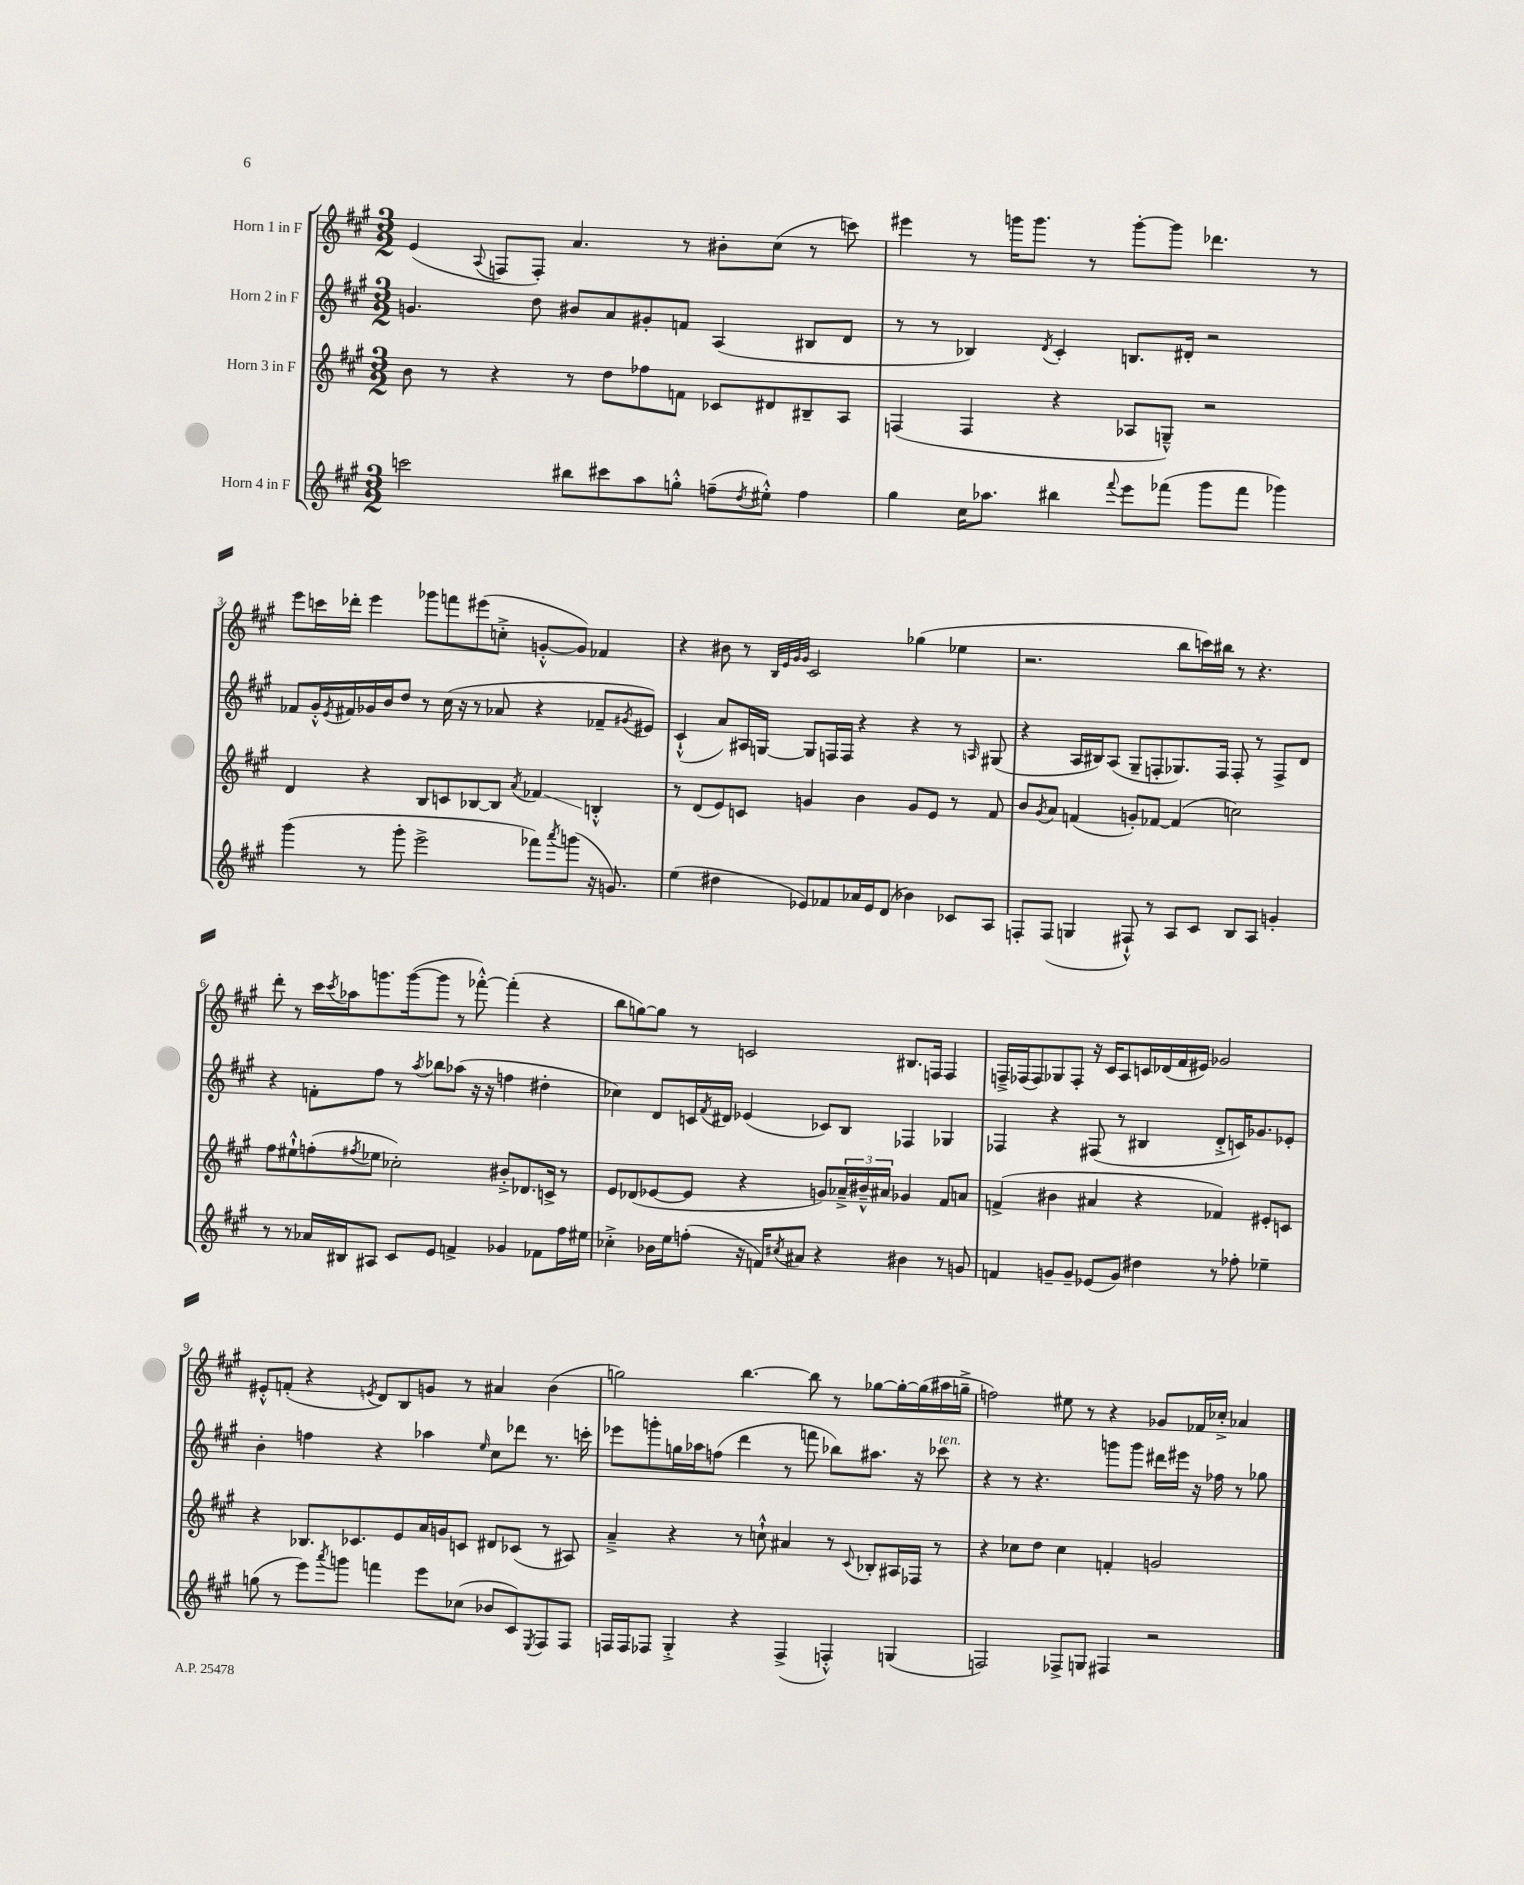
<<
\new StaffGroup <<
\new Staff = "s0" \with { instrumentName = "Horn 1 in F" } {
    \clef treble \key a \major \numericTimeSignature \time 3/2
    e'4( \appoggiatura { a8 } f8 f8-.) a'4. r8 bis'8-. cis''8( r8 c'''8) |
    eis'''4 r8 g'''16 g'''8. r8 g'''8~-. g'''8 des'''4. r8 |
    e'''8 c'''16 des'''16-. e'''4 ges'''8 f'''8 eis'''8( c''8-.-> g'8~-.-^ g'8) fes'4 |
    r4 bis'8 r8 \grace { b32 e'32 gis'32 gis'32 } cis'2 ges''4( ees''4 |
    r2. b''8 c'''16) bis''16 r8 r4. |
    d'''8-. r8 cis'''16 \acciaccatura { cis'''8 } aes''16 g'''8. g'''16~( g'''8 r8 fes'''8~-.-^) fes'''4-.( r4 |
    b''8 g''8~) g''8 r8 c'2 bis8. f16 f4 |
    f16---> fes16( fes8) ges8 fes8-. r16 cis'16 a8 c'16 des'16( fis'16 eis'16) ges'2 |
    eis'8-.-^ f'8-.( r4 \acciaccatura { e'8 } d'8) b8 g'8 r8 ais'4 b'4( |
    g''2) b''4.~ b''8 r8 ges''8~ ges''16~-. ges''16( ais''16 g''16---> |
    f''2) eis''8 r8 r4 ges'8 fes'16 ces''16-.-> aes'4 \bar "|." |
}
\new Staff = "s1" \with { instrumentName = "Horn 2 in F" } {
    \clef treble \key a \major \numericTimeSignature \time 3/2
    g'4. d''8 bis'8 a'8 gis'8-. f'8 a4( bis8 d'8 |
    r8 r8 bes4) \acciaccatura { d'8 } cis'4-. b8. dis'16-. r2 |
    fes'8 gis'16-.-^ \acciaccatura { e'8 } fis'16 ges'16 b'16 d''8 r8 cis''16( r16 r8 aes'8 r4 fes'8-- \acciaccatura { gis'8 } eis'8) |
    cis'4-!-^( a'8) ais16 g16~ g8 f16 f16 r4 r4 r8 \grace { a16 } gis8( |
    r4 a16 bis16) a8( gis8-- f8-. ges8.) f16 f8-. r8 f8-> d'8 |
    r4 f'8-. fis''8 r8 \acciaccatura { a''8 } bes''8 aes''8( r16 r16 f''4 dis''4-. |
    ces''4) d'8 c'16 \acciaccatura { fis'8 } dis'16 ees'4( ces'8) b8 fes4 ges4 |
    fes4 r4 fis8( r8 bis4 d'8-.-> c'16) ges'8. ees'8-. |
    b'4-. f''4 r4 aes''4 \grace { e''16 } cis''8 des'''8 r8. c'''16-. |
    ees'''8 g'''8-. g''16 aes''16 f''8( d'''4 r8 f'''8 bes''8) ais''8. r16 ces'''8^\markup { \italic "ten." } |
    r4 r8 r4. g'''8 g'''8 dis'''16 eis'''16 r16 fes''16 r8 ges''8 \bar "|." |
}
\new Staff = "s2" \with { instrumentName = "Horn 3 in F" } {
    \clef treble \key a \major \numericTimeSignature \time 3/2
    b'8 r8 r4 r8 d''8 fes''8 f'8 ces'8 dis'8 bis8-- a8 |
    f4( f4 r4 aes8 g8---^) r2 |
    d'4 r4 b8 c'8 bes8~ bes8 \acciaccatura { a'8 } fes'4\glissando b4-.-^ |
    r8 d'8( e'8) c'8 g'4 b'4 g'8 e'8 r8 fis'8 |
    b'8 \acciaccatura { gis'8 } a'8 f'4( g'8-.) fes'8~ fes'4( c''2) |
    fis''8 eis''8-!-^ f''8-.( \acciaccatura { fis''8 } ees''8 ces''2-.) bis'8-.-> des'8. c'16-> r8 |
    e'8 des'8( ees'8~ ees'8 r4 g'8) \tuplet 3/2 { aes'16---> bis'16---^ ais'16 } ges'4 fis'8 a'8 |
    f'4->( bis'4 ais'4 r4 fes'4) eis'8-. c'8 |
    r4 bes8. ces'8. e'8 a'16 g'16 c'8 dis'8 ces'8( r8 ais8) |
    a'4---> r4 r8 c''8-!-^ ais'4 r8 \appoggiatura { cis'8 } bes8-. ais16 fes16 r8 |
    r4 ces''8 d''8 ces''4 f'4-. g'2 \bar "|." |
}
\new Staff = "s3" \with { instrumentName = "Horn 4 in F" } {
    \clef treble \key a \major \numericTimeSignature \time 3/2
    c'''2 bis''8 cis'''8 a''8 g''8-.-^ f''8--( \acciaccatura { d''8 } eis''8-.-^) f''4 |
    gis''4 cis''16 aes''8. bis''4 \appoggiatura { fis'''8 } e'''8 fes'''8( gis'''8 fes'''8 ges'''4) |
    gis'''4( r8 gis'''8-. e'''2-> fes'''8) \acciaccatura { a'''8 } g'''8( r16 g'8.) |
    e''4( dis''4 ees'8) fes'8 aes'16 ees'16 d'8( bes'4) ces'8 a8 |
    f8-. f8( g4 fis8-!-^) r8 a8 cis'8 b8 a8 g'4-. |
    r8 r8 aes'16 bis16 ais8 cis'8 e'8 f'4-> ges'4 fes'8 fis''16 eis''16 |
    ces''4-.-> bes'16 e''16 f''8-.( r16 f'16) \acciaccatura { cis''8 } ais'8 r4 bis'4 r8 g'8 |
    f'4 g'8-- g'8-- ees'8( g'8) dis''4 r8 fes''8-. ees''4-- |
    g''8( r8 e'''8) \acciaccatura { a'''8 } g'''8 f'''4 e'''8 ces''8( bes'8 cis'8) \acciaccatura { e8 } fis8 fis8 |
    f16 f16 fes8 gis4-.-> r4 fes4->( f4-.-^) g4( |
    f2) fes8-> g8 fis4 r2 \bar "|." |
}
>>
>>
